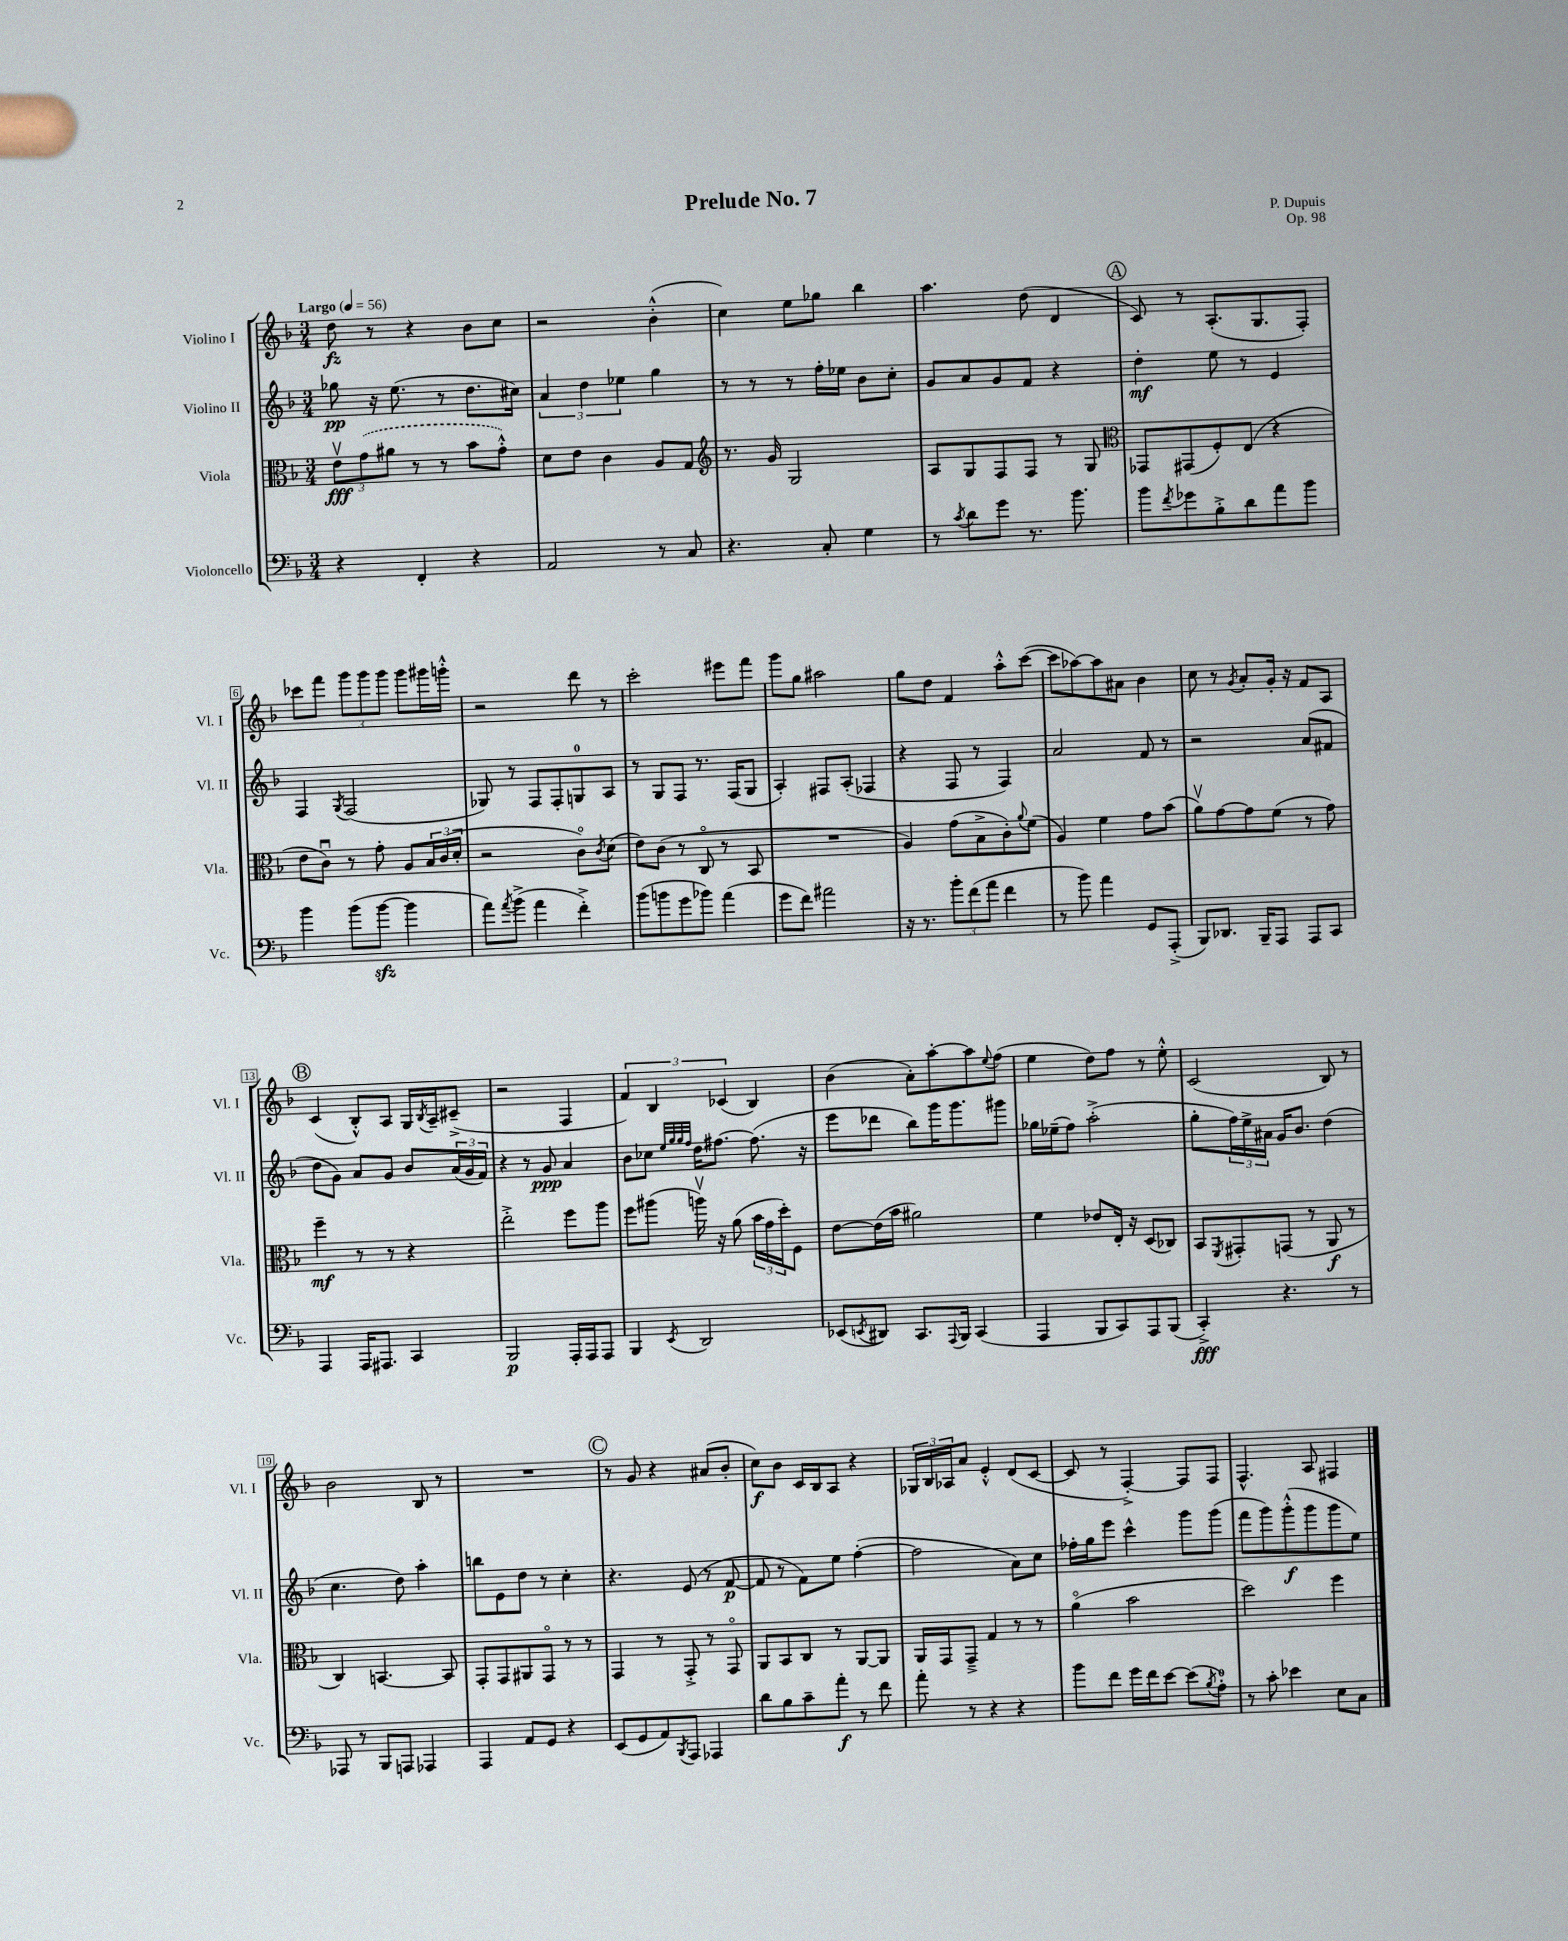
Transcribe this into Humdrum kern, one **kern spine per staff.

**kern	**dynam	**kern	**dynam	**kern	**dynam	**kern	**dynam
*part4	*part4	*part3	*part3	*part2	*part2	*part1	*part1
*staff4	*staff4	*staff3	*staff3	*staff2	*staff2	*staff1	*staff1
*I"Violoncello	*	*I"Viola	*	*I"Violino II	*	*I"Violino I	*
*I'Vc.	*	*I'Vla.	*	*I'Vl. II	*	*I'Vl. I	*
*clefF4	*	*clefC3	*	*clefG2	*	*clefG2	*
*k[b-]	*	*k[b-]	*	*k[b-]	*	*k[b-]	*
*M3/4	*	*M3/4	*	*M3/4	*	*M3/4	*
*MM56	*	*MM56	*	*MM56	*	*MM56	*
=1	=1	=1	=1	=1	=1	=1	=1
!	!	!	!	!	!	!LO:TX:a:B:t=Largo	!
4r	.	12ev\L	fff	8gg-X\	pp	8dd\	fz
.	.	(12g\	.	.	.	.	.
.	.	.	.	16r	.	8r	.
.	.	12a#X\J	.	.	.	.	.
.	.	.	.	(8.ee\	.	.	.
4FF'/	.	8r	.	.	.	4r	.
.	.	8r	.	8r	.	.	.
4r	.	8b-\L	.	8.dd\L	.	8b-\L	.
.	.	8g'^^\J)	.	.	.	8cc\J	.
.	.	.	.	16cc#X\Jk)	.	.	.
=2	=2	=2	=2	=2	=2	=2	=2
2AA/	.	8d\L	.	6a/	.	2r	.
.	.	8e\J	.	.	.	.	.
.	.	.	.	6dd\	.	.	.
.	.	4c\	.	.	.	.	.
.	.	.	.	6ee-X\	.	.	.
8r	.	8A/L	.	4gg\	.	(4b-'^^\	.
8C/	.	8G/J	.	.	.	.	.
=3	=3	=3	=3	=3	=3	=3	=3
*	*	*clefG2	*	*	*	*	*
4.r	.	8.r	.	8r	.	4cc\)	.
.	.	.	.	8r	.	.	.
.	.	16g/	.	.	.	.	.
.	.	2G/	.	8r	.	8ee\L	.
8C'/	.	.	.	16ff'\LL	.	8gg-X\J	.
.	.	.	.	16ee-X\JJ	.	.	.
4G\	.	.	.	8b-\L	.	4bb-\	.
.	.	.	.	8cc'\J	.	.	.
=4	=4	=4	=4	=4	=4	=4	=4
8r	.	8A/L	.	8g/L	.	4.aa\	.
8qc/	.	.	.	.	.	.	.
8d\L	.	8G/	.	8a/	.	.	.
8g\J	.	8F/	.	8g/	.	.	.
8.r	.	8F/J	.	8f/J	.	(8dd\	.
.	.	8r	.	4r	.	4d/	.
8.b-\	.	.	.	.	.	.	.
.	.	8G/	.	.	.	.	.
!!LO:REH:place=s1:t=A
=5	=5	=5	=5	=5	=5	=5	=5
*	*	*clefC3	*	*	*	*	*
8b-\L	.	8GG-X/L	.	4dd'\	mf	8c/)	.
8qf/	.	.	.	.	.	.	.
8g-X\	.	(8GG#X/	.	.	.	8r	.
8B-'^\	.	8F'/)	.	8ee\	.	(8.A'/L	.
8d\	.	(8E/J	.	8r	.	.	.
.	.	.	.	.	.	8.G/	.
8a\	.	4r	.	4e/	.	.	.
8b-\J	.	.	.	.	.	8F'/J)	.
!!LO:LB:g=z
=6	=6	=6	=6	=6	=6	=6	=6
4b-\	.	8e\L	.	4F/	.	8ccc-X\L	.
.	.	8cu\J)	.	.	.	8fff\J	.
.	.	.	.	8qG/	.	.	.
(8b-\L	.	8r	.	(2F/	.	12ggg\L	.
.	.	.	.	.	.	12ggg\	.
[8b-zz\J	.	8g'\	.	.	.	.	.
.	.	.	.	.	.	12ggg\J	.
4b-\]	.	8A/L	.	.	.	8ggg\L	.
.	.	24B-/L	.	.	.	16ggg#X\L	.
.	.	(24c/	.	.	.	.	.
.	.	.	.	.	.	16gggn'^^\JJ	.
.	.	24d'/JJ	.	.	.	.	.
=7	=7	=7	=7	=7	=7	=7	=7
8a\L)	.	2r	.	8G-X/)	.	2r	.
8qa/	.	.	.	.	.	.	.
(8b-^\J	.	.	.	8r	.	.	.
4a\	.	.	.	8F/L	.	.	.
.	.	.	.	8F'/	.	.	.
4f'^\)	.	8c\L)	.	8Gn/	.	8ddd\	.
.	.	8qc/	.	.	.	.	.
.	.	(8d\J	.	8A/J	.	8r	.
=8	=8	=8	=8	=8	=8	=8	=8
(8b-\L	.	8e\L)	.	8r	.	2ccc'\	.
8bn\	.	(8c\J	.	8G/L	.	.	.
8g\	.	8r	.	8F/J	.	.	.
8b-X\J)	.	8C/	.	8.r	.	.	.
(4a\	.	8r	.	.	.	8eee#X\L	.
.	.	.	.	(16F/KL	.	.	.
.	.	8BB-/	.	8G/J	.	8fff\J	.
=9	=9	=9	=9	=9	=9	=9	=9
8g\L	.	2.r	.	4A'/)	.	8ggg\L	.
8f\J)	.	.	.	.	.	8gg\J	.
2a#X\	.	.	.	8F#X/L	.	2aa#X\	.
.	.	.	.	(8A'/J	.	.	.
.	.	.	.	4F-X/	.	.	.
=10	=10	=10	=10	=10	=10	=10	=10
16r	.	4A/)	.	4r	.	8gg\L	.
8.r	.	.	.	.	.	.	.
.	.	.	.	.	.	8dd\J	.
12b-'\L	.	(8g\L	.	8F/	.	4f/	.
(12f\	.	.	.	.	.	.	.
.	.	8B-^\	.	8r	.	.	.
12a\J	.	.	.	.	.	.	.
4f\	.	8c'\)	.	4F/)	.	8aa'^^\L	.
.	.	8qqa/	.	.	.	.	.
.	.	(8f\J	.	.	.	([8ccc\J	.
=11	=11	=11	=11	=11	=11	=11	=11
8r	.	4A/)	.	2a/	.	8ccc\L]	.
8b-\)	.	.	.	.	.	[8aa-X\)	.
4a\	.	4f\	.	.	.	8aa-\]	.
.	.	.	.	.	.	8a#X\J	.
8GG/L	.	8g\L	.	8f/	.	4b-\	.
(8AAA'^/J	.	(8b-\J	.	8r	.	.	.
=12	=12	=12	=12	=12	=12	=12	=12
8BBB-/L)	.	8av\L)	.	2r	.	8cc\	.
8.DD-X/J	.	[8g\	.	.	.	8r	.
.	.	.	.	.	.	8qg/	.
.	.	8g\]	.	.	.	8a'/L	.
16BBB-~/KL	.	.	.	.	.	.	.
8AAA/J	.	(8f\J	.	.	.	16g'/Jk	.
.	.	.	.	.	.	16r	.
8AAA/L	.	8r	.	(8a/L	.	8f/L	.
8CC/J	.	8g\)	.	8f#X/J	.	8A/J	.
!!LO:LB:g=z
!!LO:REH:place=s1:t=B
=13	=13	=13	=13	=13	=13	=13	=13
4AAA/	.	4ff~\	mf	8dd\L	.	(4c/	.
.	.	.	.	8g\J)	.	.	.
16AAA/KL	.	8r	.	8a/L	.	8B-'^^/L)	.
8.AAA#X/J	.	.	.	.	.	.	.
.	.	8r	.	8g/J	.	8A/J	.
4CC/	.	4r	.	8b-/L	.	16G/LL	.
.	.	.	.	.	.	8qB-/	.
.	.	.	.	.	.	16A~/J	.
.	.	.	.	(24a/L	.	(8c#X~^/J	.
.	.	.	.	24g/	.	.	.
.	.	.	.	24f/JJ)	.	.	.
=14	=14	=14	=14	=14	=14	=14	=14
2BBB-/	p	2ee'^\	.	4r	.	2r	.
.	.	.	.	8r	.	.	.
.	.	.	.	8g/	ppp	.	.
16AAA'/LL	.	8ff\L	.	4a/	.	4F/	.
16AAA/J	.	.	.	.	.	.	.
8AAA/J	.	8aa\J	.	.	.	.	.
=15	=15	=15	=15	=15	=15	=15	=15
4BBB-/	.	8ff\L	.	8b-\L	.	6f/)	.
.	.	(8aa#X\J	.	8cc-X\J	.	.	.
.	.	.	.	.	.	6B-/	.
.	.	.	.	32qqee/LLL	.	.	.
.	.	.	.	32qqgg/	.	.	.
.	.	.	.	32qqgg/	.	.	.
8qEE/	.	.	.	32qqff/JJJ	.	.	.
2DD/	.	16aanv\)	.	16dd\KL	.	.	.
.	.	16r	.	[8.ff#X\J	.	.	.
.	.	.	.	.	.	(6c-X/	.
.	.	(8a\	.	.	.	.	.
.	.	24b-\LL	.	(8.ff#\]	.	4B-/)	.
.	.	24g\	.	.	.	.	.
.	.	24dd'\J)	.	.	.	.	.
.	.	8F\J	.	.	.	.	.
.	.	.	.	16r	.	.	.
=16	=16	=16	=16	=16	=16	=16	=16
(8EE-X/L	.	[8e\L	.	8eee\L	.	(4b-\	.
8qEEn/	.	.	.	.	.	.	.
8DD#X/J)	.	(16e\L]	.	8ddd-X\J	.	.	.
.	.	16b-\JJ	.	.	.	.	.
8.CC/L	.	2a#X\)	.	8bb-\L)	.	8a'\L)	.
.	.	.	.	16ggg\K	.	[8aa'\	.
8qqAAA/	.	.	.	.	.	.	.
16BBB-/Jk	.	.	.	8.ggg\	.	.	.
(4CC/	.	.	.	.	.	8aa\]	.
.	.	.	.	.	.	8qqee/	.
.	.	.	.	8ggg#X\J	.	(8ff\J	.
=17	=17	=17	=17	=17	=17	=17	=17
4AAA/	.	4f\	.	16gg-X\LL	.	4ee\	.
.	.	.	.	(16ee-X~\J	.	.	.
.	.	.	.	8ff\J)	.	.	.
8BBB-/L	.	8e-X/L	.	(2aa'^\	.	8dd\L)	.
8CC/)	.	16E'/Jk	.	.	.	8ff\J	.
.	.	16r	.	.	.	.	.
8AAA/	.	(8D/L	.	.	.	8r	.
(8BBB-/J	.	8C-X/J)	.	.	.	8ee'^^\	.
=18	=18	=18	=18	=18	=18	=18	=18
4CC'^/)	fff	8BB-/L	.	8gg'\L	.	(2c/	.
.	.	8qFF/	.	.	.	.	.
.	.	8GG#X'/	.	24ff\L)	.	.	.
.	.	.	.	24ee^\	.	.	.
.	.	.	.	24a#X\JJ	.	.	.
4.r	.	(8GGn/J	.	16g/KL	.	.	.
.	.	.	.	8.b-/J	.	.	.
.	.	8r	.	.	.	.	.
.	.	8AA/	f	(4dd\	.	8B-/)	.
8r	.	8r	.	.	.	8r	.
!!LO:LB:g=z
=19	=19	=19	=19	=19	=19	=19	=19
8AAA-X/	.	4C/)	.	4.cc\	.	2b-\	.
8r	.	.	.	.	.	.	.
8BBB-/L	.	[4.BBn/	.	.	.	.	.
8AAAn/J	.	.	.	8dd\)	.	.	.
4AAA-X/	.	.	.	4aa'\	.	8B-/	.
.	.	8BB/]	.	.	.	8r	.
=20	=20	=20	=20	=20	=20	=20	=20
4AAA/	.	8GG'/L	.	8bbn\L	.	2.r	.
.	.	8GG/	.	8e\	.	.	.
8AA/L	.	8AA#X/	.	8dd\J	.	.	.
8GG/J	.	8GG/J	.	8r	.	.	.
4r	.	8r	.	4cc'\	.	.	.
.	.	8r	.	.	.	.	.
!!LO:REH:place=s1:t=C
=21	=21	=21	=21	=21	=21	=21	=21
(8EE/L	.	4GG/	.	4.r	.	8r	.
8GG/	.	.	.	.	.	8g/	.
8AA/)	.	8r	.	.	.	4r	.
8qBBB-/	.	.	.	.	.	.	.
8AAA/J	.	8GG'^/	.	(8e/	.	.	.
4AAA-X/	.	8r	.	8r	.	(8a#X/L	.
.	.	8GG/	.	[8f/	p	8b-'/J	.
=22	=22	=22	=22	=22	=22	=22	=22
8d\L	.	8AA/L	.	8f/]	.	8cc\L)	f
8B-\	.	8BB-/	.	8r	.	8b-\J	.
8c~\	.	8C/J	.	8f\L)	.	16c/LL	.
.	.	.	.	.	.	16B-/J	.
8a'\J	f	8r	.	8ee\J	.	8A/J	.
8r	.	[8AA/L	.	([4ff'\	.	4r	.
8f\	.	8AA/J]	.	.	.	.	.
=23	=23	=23	=23	=23	=23	=23	=23
8a'\	.	16AA/LL	.	2ff\]	.	24G-X/LL	.
.	.	.	.	.	.	24B-/	.
.	.	16GG/J	.	.	.	.	.
.	.	.	.	.	.	24A-X/J	.
8r	.	8GG~^/J	.	.	.	8a/J	.
4r	.	4G/	.	.	.	4e'^^/	.
4r	.	8r	.	8a\L)	.	(8d/L	.
.	.	8r	.	8cc\J	.	[8c/J	.
=24	=24	=24	=24	=24	=24	=24	=24
8b-\L	.	(4a\	.	16ff-X'\LL	.	8c/]	.
.	.	.	.	16gg\J	.	.	.
8f\J	.	.	.	8eee\J	.	8r	.
16g\LL	.	2b-\	.	4ccc^^\	.	[4F'^/)	.
16f\J	.	.	.	.	.	.	.
[8e\J	.	.	.	.	.	.	.
(8e\L]	.	.	.	8ggg\L	.	8F/L]	.
8qB-/	.	.	.	.	.	.	.
8A'\J)	.	.	.	(8ggg\J	.	8F/J	.
=25	=25	=25	=25	=25	=25	=25	=25
8r	.	2dd\)	.	8fff\L	.	4.F^^/	.
8c'\	.	.	.	8ggg\)	.	.	.
4e-X\	.	.	.	(8ggg'^^\	f	.	.
.	.	.	.	8ggg\	.	8A/	.
8E\L	.	4ff\	.	8ggg\	.	4F#X/	.
8C\J	.	.	.	8ee\J)	.	.	.
==	==	==	==	==	==	==	==
*-	*-	*-	*-	*-	*-	*-	*-
